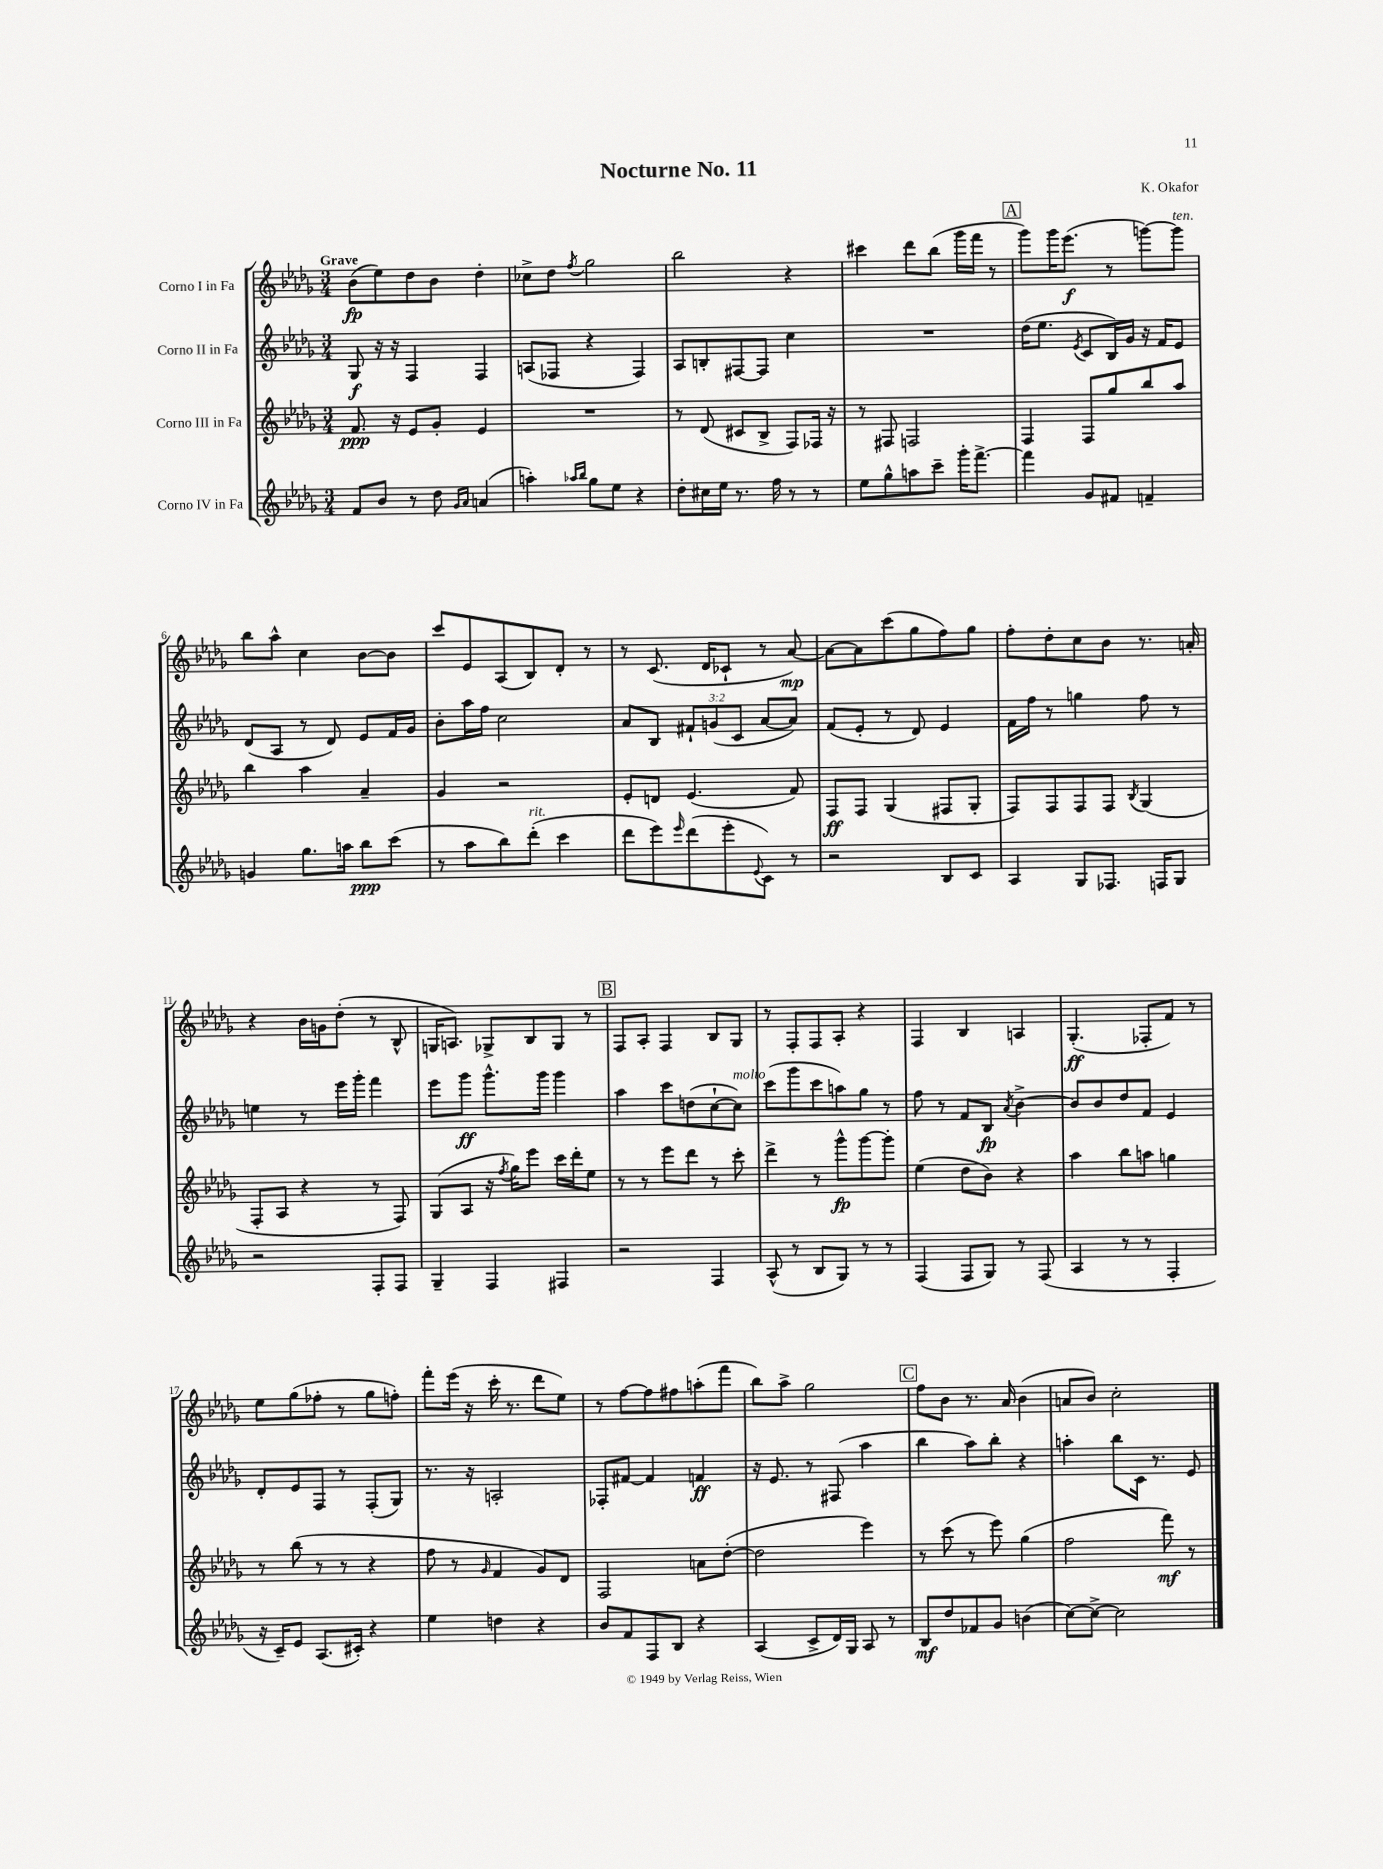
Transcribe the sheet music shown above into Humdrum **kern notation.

**kern	**kern	**kern	**kern
*staff4	*staff3	*staff2	*staff1
*clefG2	*clefG2	*clefG2	*clefG2
*k[b-e-a-d-g-]	*k[b-e-a-d-g-]	*k[b-e-a-d-g-]	*k[b-e-a-d-g-]
*M3/4	*M3/4	*M3/4	*M3/4
8f	8.f	8G-	(8b-
8b-	.	16r	8ee-)
.	16r	16r	.
8r	8e-	4F	8dd-
8dd-	8g-'	.	8b-
16qqg-	.	.	.
16qqa-	.	.	.
(4a	4e-	4F	4dd-'
=	=	=	=
4aa')	2.r	(8A	8cc-^
.	.	8F-	8dd-
16qqaa-	.	.	.
16qqbb-	.	.	8qff
8gg-	.	4r	2gg-
8ee-	.	.	.
4r	.	4F-)	.
=	=	=	=
8dd-'	8r	8A-	2bb-
16cc#	(8d-	8B'	.
16ee-	.	.	.
8.r	8c#	[8F#	.
.	8B-^	8F#]	.
16ff	.	.	.
8r	8F)	4cc	4r
8r	16F-	.	.
.	16r	.	.
=	=	=	=
8ee-	8r	2.r	4ccc#
8gg-^^	8F#	.	.
8aa	2F	.	8ddd-
8ccc~	.	.	(8bb-
16ggg-'	.	.	16ggg-
[8.fff^	.	.	16fff
.	.	.	8r
=	=	=	=
4fff]	4F	(16dd-	8ggg-)
.	.	8.ee-	.
.	.	.	16ggg-
.	.	.	(8.eee-
.	.	8qe-	.
8g-	8F	8c	.
8f#	8gg-	16B-)	8r
.	.	16g-	.
4f~	8bb-	16r	[8ggg)
.	.	16f	.
.	8aa-	8e-	8ggg]
=	=	=	=
4g	4bb-	(8d-	8bb-
.	.	8A-	8aa-^^
8.gg-	4aa-	8r	4cc
.	.	8d-)	.
16aa	.	.	.
8bb-	4a-~	8e-	[8b-
(8ccc	.	16f	8b-]
.	.	16g-	.
=	=	=	=
8r	4g-	8b-'	8ccc
8aa-	.	16aa-	8e-
.	.	16ff	.
8bb-)	2r	2cc	(8A-
(8ddd-'	.	.	8B-)
4ccc	.	.	8d-'
.	.	.	8r
=	=	=	=
8ddd-	8e-'	8a-	8r
8eee-)	8d	8B-	(8.c
16qqeee-	.	.	.
(8ddd-	(4.e-	12f#`	.
.	.	.	16d-
.	.	(12g	.
8eee-'	.	.	8c-`
.	.	12c	.
8qqe-	.	.	.
8c)	.	[8a-	8r
8r	8f)	8a-])	[8a-)
=	=	=	=
2r	8F	(8f	8a-_
.	8F	8e-'	8a-]
.	(4G-	8r	(8ccc
.	.	8d-)	8gg-
8B-	8F#	4e-	8ff)
8c	8G-'	.	8gg-
=	=	=	=
4A-	8F)	16f	8ff'
.	.	16ff	.
.	8F	8r	8dd-'
8G-	8F	4gg	8cc
8.F-	8F	.	8b-
.	8qB-	.	.
.	(4G-	8ff	8.r
16F	.	.	.
8G-	.	8r	.
.	.	.	16a'
=	=	=	=
2r	8F'	4ee	4r
.	8A-	.	.
.	4r	8r	16b-
.	.	.	16g
.	.	16eee-	(8dd-'
.	.	16ggg-'	.
8F'	8r	4fff	8r
8F	8F)	.	8B-^^
=	=	=	=
4G-~	(8G-	8eee-	16G
.	.	.	8.A)
.	8A-	8ggg-	.
4F	16r	8.ggg-^^	8G-^
.	8qff	.	.
.	16gg-)	.	.
.	8eee-	.	8B-
.	.	16ggg-	.
4F#	16ccc	4ggg-	8G-
.	16ddd-'	.	.
.	8ee-	.	8r
=	=	=	=
2r	8r	4aa-	8F
.	8r	.	8A-'
.	8eee-	8ccc	4F
.	8ddd-	(8dd	.
4F	8r	[8cc`	8B-
.	8ccc'	8cc])	8G-
=	=	=	=
(8A-^^	4ddd-^	(8ccc	8r
8r	.	8ggg-	8F'
8B-	8r	8ccc	8F
8G-)	8ggg-^^	8aa)	8A-'
8r	[8ggg-	8gg-	4r
8r	8ggg-']	8r	.
=	=	=	=
(4F	(4ee-	8ff	4F
.	.	8r	.
8F	8dd-	8f	4B-
8G-)	8b-)	8B-	.
.	.	8qa-	.
8r	4r	[4b-^	4A
(8F	.	.	.
=	=	=	=
4A-	4aa-	8b-]	(4.G-'
.	.	8b-	.
8r	8bb-	8dd-	.
8r	8aa	8f	8F-'
4F'	4gg	4e-	8f)
.	.	.	8r
=	=	=	=
16r	8r	8d-'	8ee-
16c~)	.	.	.
8e-	(8bb-	8e-	(8gg-
(8.A-	8r	8F	8ff-'
.	8r	8r	8r
16c#')	.	.	.
4r	4r	(8F'	8gg-
.	.	8G-)	8ff')
=	=	=	=
4ee-	8ff	8.r	8fff'
.	8r	.	(16eee-
.	.	16r	16r
.	16qqg-	.	.
4dd	4f	2A'	16ccc'
.	.	.	8.r
4r	8g-)	.	8ddd-
.	8d-	.	8ee-)
=	=	=	=
8b-	2F	8F-'	8r
8f	.	[8f#	[8ff
8F	.	4f#]	8ff]
8B-	.	.	8ff#
4r	8a	4f	(8aa'
.	([8dd-'	.	8fff
=	=	=	=
(4A-	2dd-]	16r	8bb-)
.	.	8.e-	.
.	.	.	8aa-^
8c^	.	8r	2gg-
16d-)	.	(8F#	.
16G-	.	.	.
8A-	4eee-)	4aa-	.
8r	.	.	.
=	=	=	=
8B-	8r	4bb-	8ff
8dd-	(8ccc	.	8b-
8f-	8r	8aa-)	8.r
8g-	8eee-)	8bb-'	.
.	.	.	16a-
(4b	(4gg-	4r	(4b-
=	=	=	=
[8cc)	2ff	4aa'	8a
8cc^_	.	.	8b-)
2cc]	.	8bb-	2cc'
.	.	16c	.
.	.	8.r	.
.	8fff)	.	.
.	8r	8e-	.
==	==	==	==
*-	*-	*-	*-
